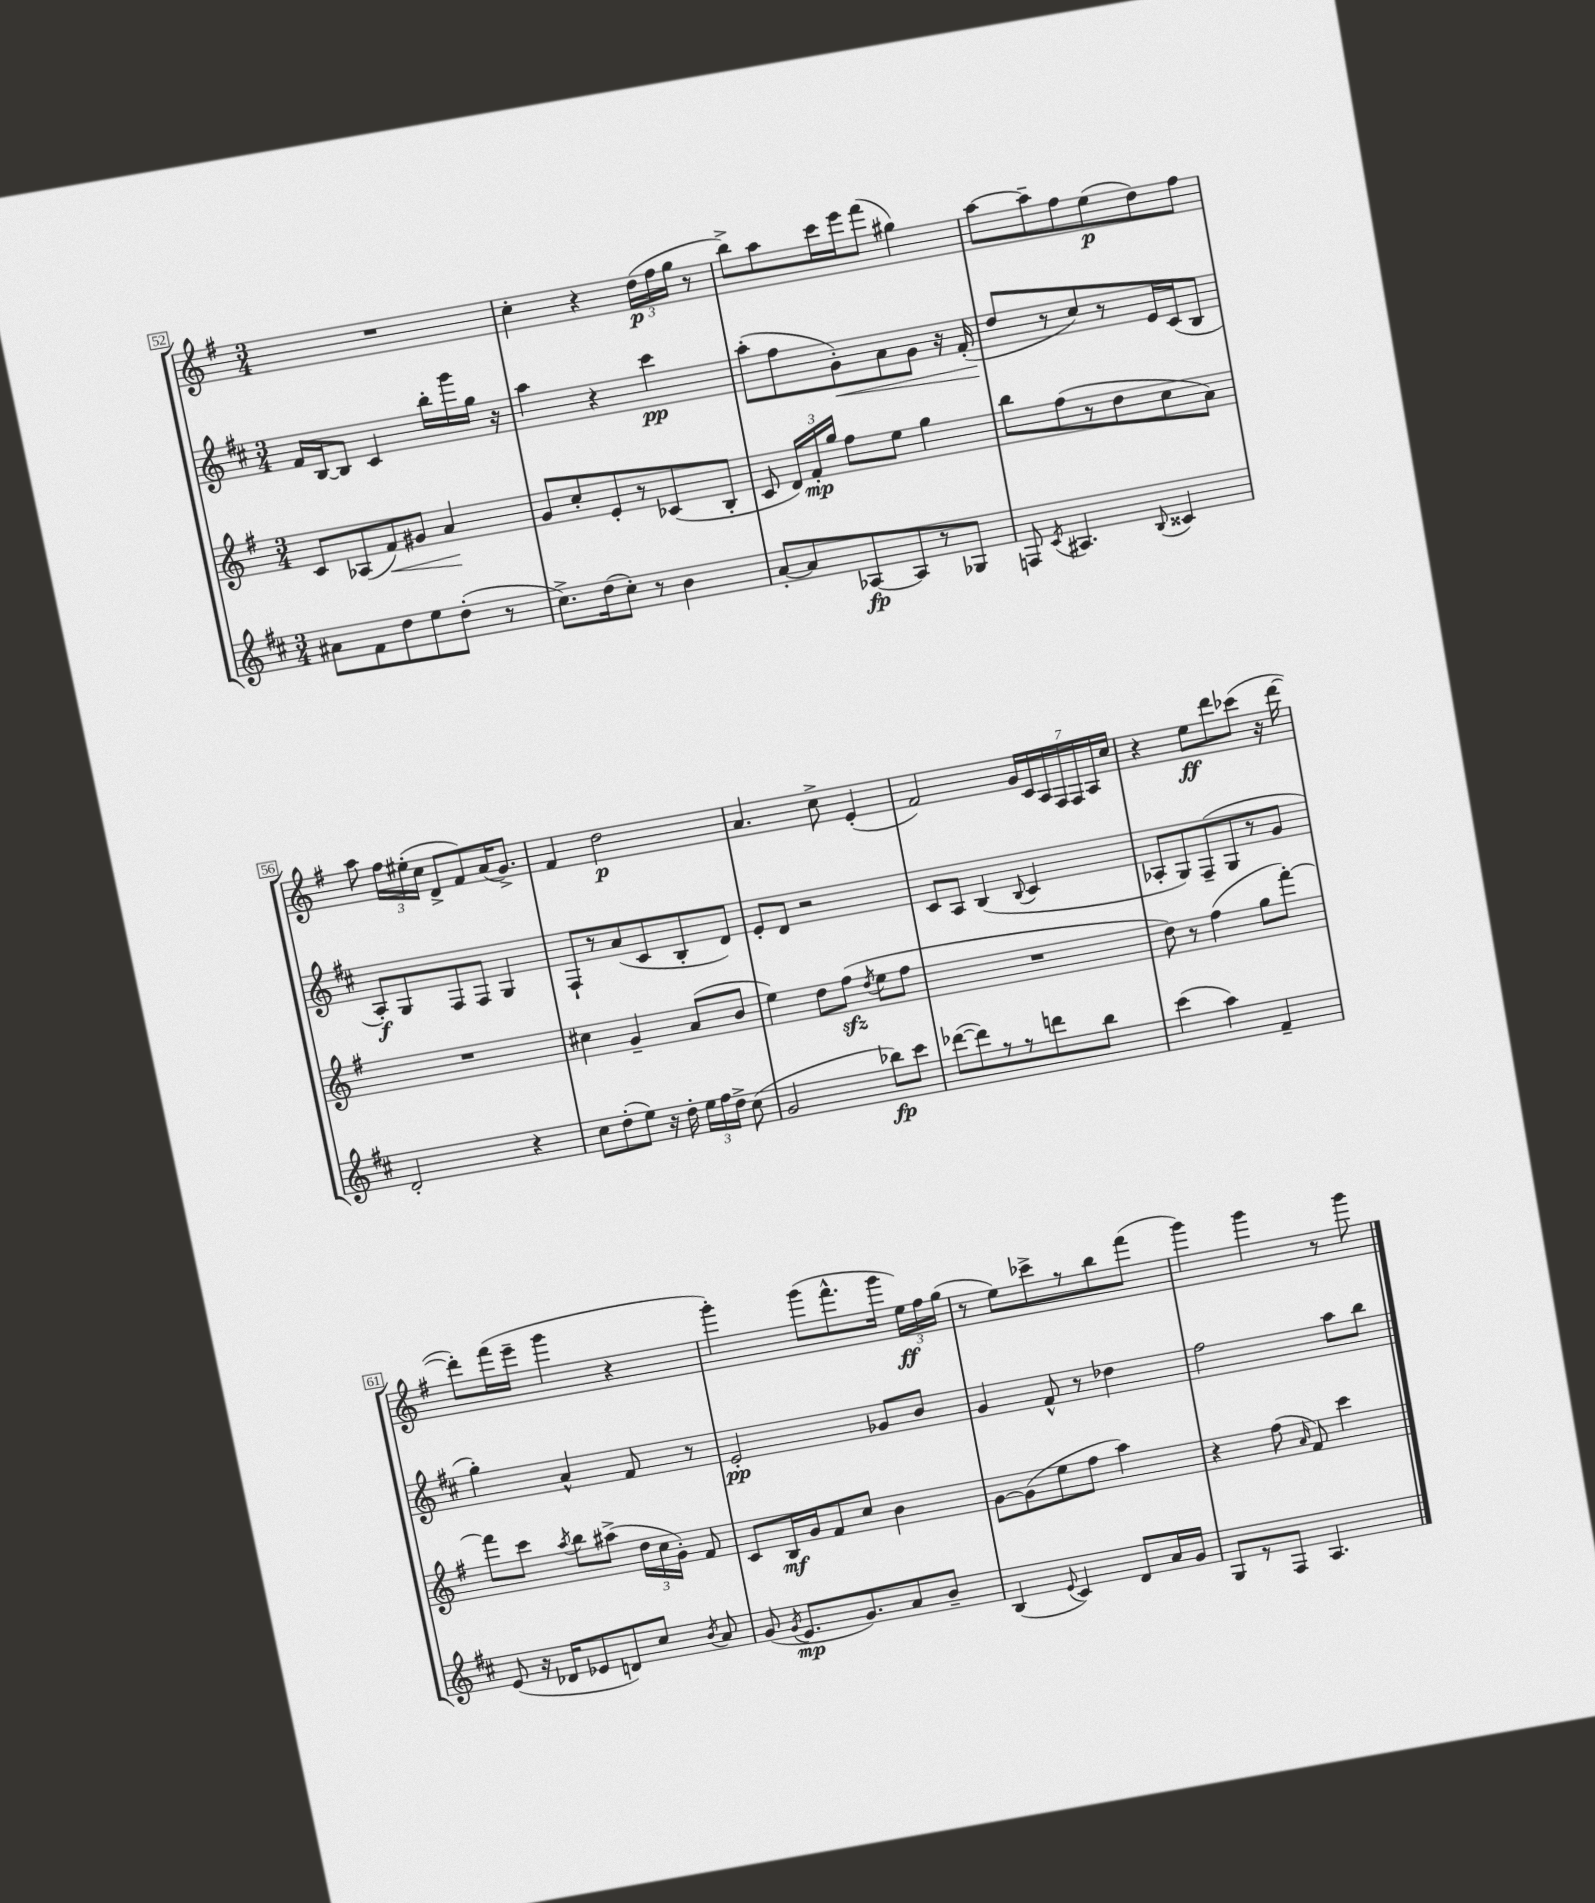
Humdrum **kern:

**kern	**dynam	**kern	**dynam	**kern	**dynam	**kern	**dynam
*part4	*part4	*part3	*part3	*part2	*part2	*part1	*part1
*staff4	*staff4	*staff3	*staff3	*staff2	*staff2	*staff1	*staff1
*clefG2	*	*clefG2	*	*clefG2	*	*clefG2	*
*k[f#c#]	*	*k[f#]	*	*k[f#c#]	*	*k[f#]	*
*M3/4	*	*M3/4	*	*M3/4	*	*M3/4	*
=52	=52	=52	=52	=52	=52	=52	=52
8a#X\L	.	8c/L	.	16f#/LL	.	2.r	.
.	.	.	.	[16B/J	.	.	.
8f#\	.	(8A-X/	.	8B/J]	.	.	.
!	!	!	!LO:HP:b	!	!	!	!
8dd\	.	8f#/)	<	4c#/	.	.	.
8ee\	.	8g#X/J	.	.	.	.	.
(8dd'\J	.	4a/	.	16bb'\LL	.	.	.
.	.	.	.	16ggg\	.	.	.
8r	.	.	.	16gg\JJ	.	.	.
.	.	.	.	16r	.	.	.
.	.	.	[	.	.	.	.
=53	=53	=53	=53	=53	=53	=53	=53
8.cc#^\L)	.	8g/L	.	4aa\	.	4cc'\	.
.	.	8cc'/	.	.	.	.	.
(16dd\k	.	.	.	.	.	.	.
8cc#'\J)	.	8e'/	.	4r	.	4r	.
8r	.	8r	.	.	.	.	.
4b\	.	(8c-X/	.	4ccc#\	pp	(24dd\LL	p
.	.	.	.	.	.	24ff#\	.
.	.	.	.	.	.	24gg\JJ	.
.	.	8B'/J	.	.	.	8r	.
=54	=54	=54	=54	=54	=54	=54	=54
[8a'/L	.	8c/	.	(8aa'\L	.	8bb^\L)	.
8a/]	.	24d/LL)	.	8ff#\	.	8aa\	.
.	.	24f#'/	mp	.	.	.	.
.	.	24gg/JJ	.	.	.	.	.
!	!	!	!	!	!LO:HP:b	!	!
[8A-X/	fp	8ff#\L	.	8g'\)	<	16ccc\L	.
.	.	.	.	.	.	16eee\J	.
8A-/]	.	8ee\J	.	8a\	.	(8fff#\J	.
8r	.	4gg\	.	8g\J	.	4gg#X\)	.
8G-X/J	.	.	.	16r	.	.	.
.	.	.	.	(16f#'/	.	.	.
=55	=55	=55	=55	=55	=55	=55	=55
8Fn/	.	8bb\L	.	8dd/L	.	[8aa\L	.
8qc#/	.	.	.	.	.	.	.
4.A#X/	.	(8ff#\	.	8r	[	8aa~\]	.
.	.	8r	.	8cc#/)	.	8ff#\	.
.	.	8dd\	.	8r	.	(8ee\	p
8qqB/	.	.	.	.	.	.	.
4c##X/	.	8cc\	.	16e/L	.	8dd\)	.
.	.	.	.	(16c#/J	.	.	.
.	.	8a\J)	.	8B/J	.	8ff#\J	.
!!LO:LB:g=z
=56	=56	=56	=56	=56	=56	=56	=56
2d'/	.	2.r	.	8A'/L)	f	8aa\	.
.	.	.	.	8G/	.	24ff#\LL	.
.	.	.	.	.	.	(24ee#X'\	.
.	.	.	.	.	.	24cc\JJ	.
.	.	.	.	8F#/	.	8d^/L	.
.	.	.	.	8F#/J	.	8f#/)	.
4r	.	.	.	4G/	.	(16a/K	.
.	.	.	.	.	.	8.g^/J)	.
=57	=57	=57	=57	=57	=57	=57	=57
8cc#\L	.	4cc#X\	.	8F#`/L	.	4f#/	.
(8dd'\	.	.	.	8r	.	.	.
8ee\J)	.	4g~/	.	(8a/	.	2dd\	p
16r	.	.	.	8c#/	.	.	.
16dd'\	.	.	.	.	.	.	.
24ee\LL	.	(8a/L	.	8B'/	.	.	.
24ff#\	.	.	.	.	.	.	.
24dd^\JJ	.	.	.	.	.	.	.
(8cc#\	.	8b/J	.	8d/J)	.	.	.
=58	=58	=58	=58	=58	=58	=58	=58
2g/	.	4ee\)	.	8e'/L	.	4.a/	.
.	.	.	.	8d/J	.	.	.
.	.	8dd\L	.	2r	.	.	.
.	.	(8ff#zz\J	.	.	.	8cc^\	.
.	.	8qdd/	.	.	.	.	.
8bb-X\L)	fp	8ee\L	.	.	.	(4e'/	.
8ccc#\J	.	8ff#\J	.	.	.	.	.
=59	=59	=59	=59	=59	=59	=59	=59
([8ddd-X\L	.	2.r	.	8c#/L	.	2f#/)	.
8ddd-\])	.	.	.	8A/J	.	.	.
8r	.	.	.	(4B/	.	.	.
8r	.	.	.	.	.	.	.
.	.	.	.	8qqB/	.	.	.
8dddn\	.	.	.	4c#/	.	28g/LL	.
.	.	.	.	.	.	28c/	.
.	.	.	.	.	.	28A/	.
.	.	.	.	.	.	28F#/	.
8bb\J	.	.	.	.	.	.	.
.	.	.	.	.	.	28F#/	.
.	.	.	.	.	.	28A/	.
.	.	.	.	.	.	28cc/JJ	.
=60	=60	=60	=60	=60	=60	=60	=60
(4ccc#\	.	8dd\)	.	8A-X'/L	.	4r	.
.	.	8r	.	8G/)	.	.	.
4aa\)	.	(4ff#\	.	(8F#~/	.	8ee\L	ff
.	.	.	.	8G/	.	8ddd\	.
4f#~/	.	8gg\L	.	8r	.	(8ccc-X\J	.
.	.	[8fff#'\J)	.	8g/J	.	16r	.
.	.	.	.	.	.	[16ddd\	.
!!LO:LB:g=z
=61	=61	=61	=61	=61	=61	=61	=61
(8e/	.	8fff#\L]	.	4gg'\)	.	8ddd'\L])	.
16r	.	8ccc\J	.	.	.	(16fff#\L	.
16d-X/KL	.	.	.	.	.	16eee~\JJ	.
.	.	8qaa/	.	.	.	.	.
8e-X/	.	8bb\L	.	4a^^/	.	4ggg\	.
8dn/)	.	(8aa#X^\J	.	.	.	.	.
8cc#/J	.	24dd\LL	.	8f#/	.	4r	.
.	.	24cc\	.	.	.	.	.
.	.	24g'\JJ)	.	.	.	.	.
8qb/	.	.	.	.	.	.	.
8a/	.	8f#/	.	8r	.	.	.
=62	=62	=62	=62	=62	=62	=62	=62
(8g/	.	8c/L	.	2e'/	pp	4ggg'\)	.
8qg/	.	.	.	.	.	.	.
8.e/L	mp	16B/L	mf	.	.	.	.
.	.	16g/J	.	.	.	.	.
.	.	8f#/	.	.	.	(8ggg\L	.
8.g/)	.	.	.	.	.	.	.
.	.	8cc/J	.	.	.	8.fff#^^\	.
8a/	.	4b\	.	8g-X/L	.	.	.
.	.	.	.	.	.	16ggg\Jk	.
8b~/J	.	.	.	8b/J	.	24ee\LL)	ff
.	.	.	.	.	.	24ff#\	.
.	.	.	.	.	.	(24gg\JJ	.
=63	=63	=63	=63	=63	=63	=63	=63
(4B/	.	[8g\L	.	4g/	.	8r	.
.	.	(8g\]	.	.	.	8ee\L)	.
8qqe/	.	.	.	.	.	.	.
4c#/)	.	8ee\	.	8f#^^/	.	8ccc-X^\	.
.	.	8ff#\J	.	8r	.	8r	.
8d/L	.	4aa\)	.	4dd-X\	.	8bb\	.
16a/L	.	.	.	.	.	(8fff#\J	.
16g/JJ	.	.	.	.	.	.	.
=64	=64	=64	=64	=64	=64	=64	=64
8G/L	.	4r	.	2ff#\	.	4ggg\)	.
8r	.	.	.	.	.	.	.
8F#/J	.	(8ff#\	.	.	.	4ggg\	.
.	.	16qqa/	.	.	.	.	.
4.A/	.	8f#/)	.	.	.	.	.
.	.	4ccc\	.	8aa\L	.	8r	.
.	.	.	.	8bb\J	.	8ggg\	.
==	==	==	==	==	==	==	==
*-	*-	*-	*-	*-	*-	*-	*-
